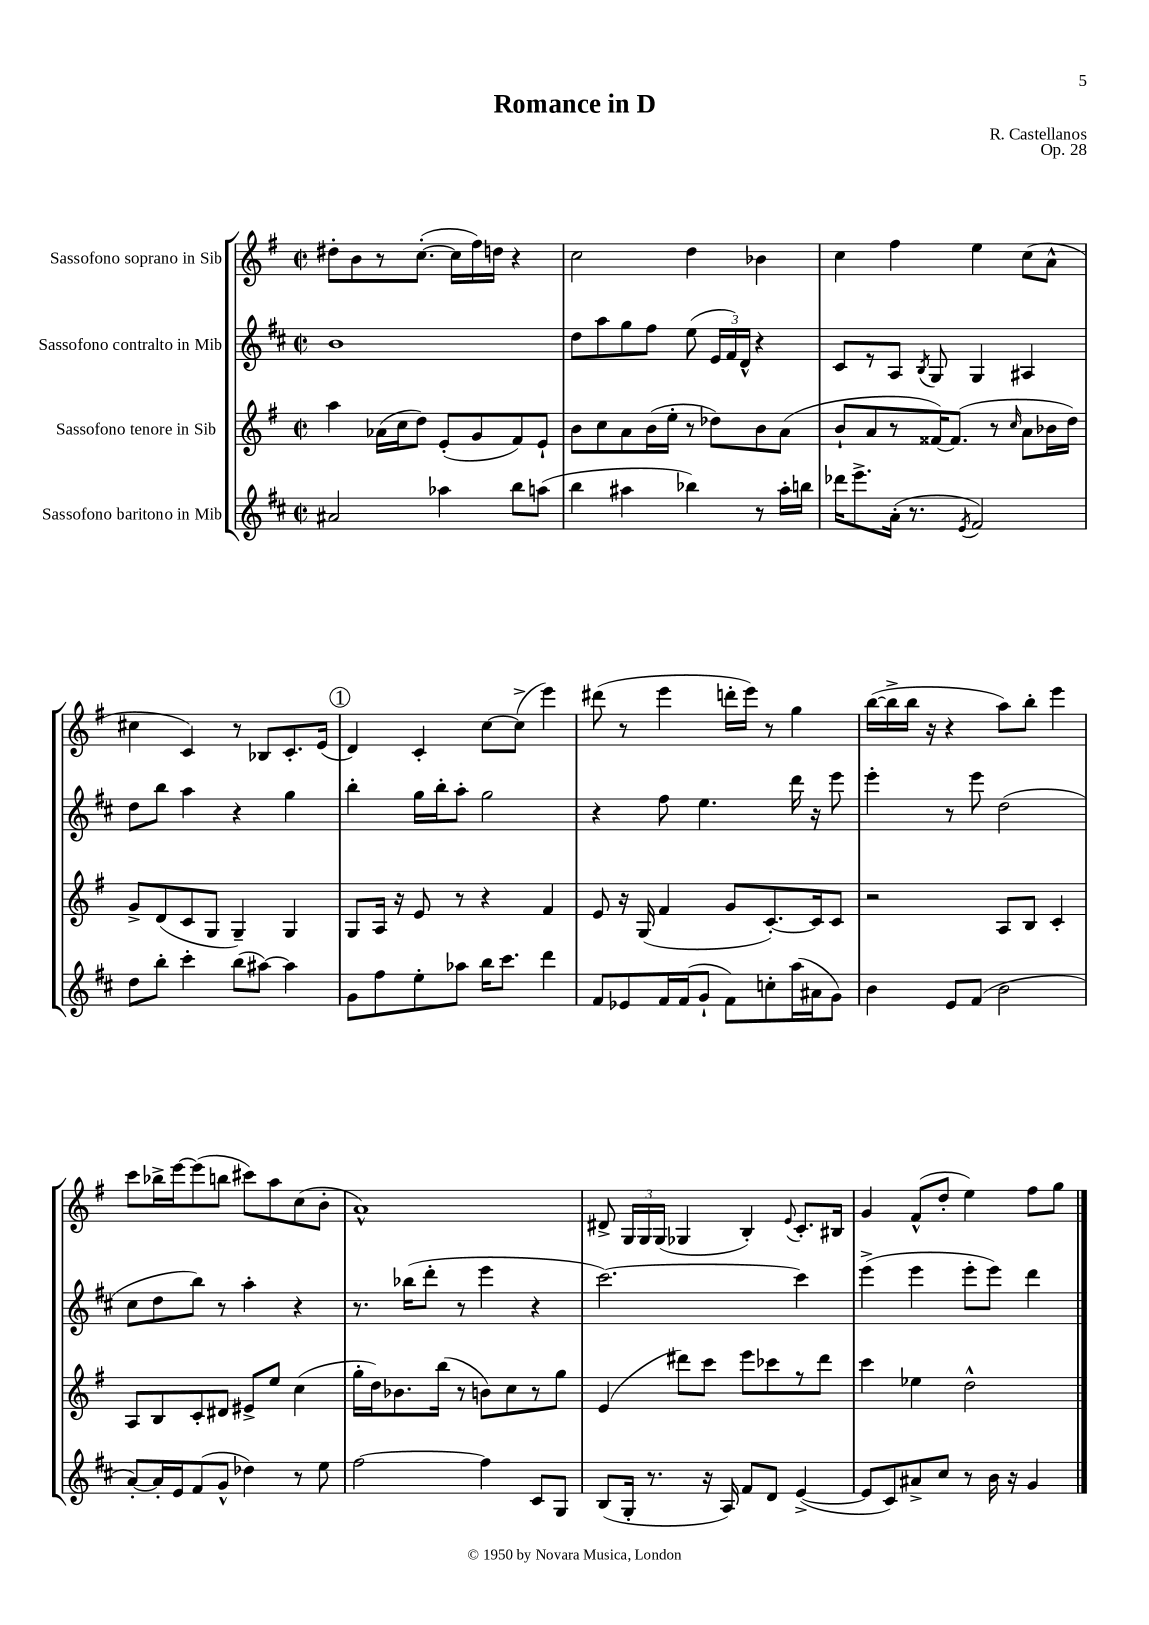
\header { title = "Romance in D" composer = "R. Castellanos" opus = "Op. 28" }
<<
\new StaffGroup <<
\new Staff = "s0" \with { instrumentName = "Sassofono soprano in Sib" } {
    \clef treble \key g \major \defaultTimeSignature \time 2/2
    \autoBeamOff dis''8[-. b'8 r8 c''8.]~-.( c''16[ fis''16) d''16] r4 |
    c''2 d''4 bes'4 |
    c''4 fis''4 e''4 c''8[( a'8]-^ |
    cis''4 c'4) r8 bes8[ c'8.-. e'16]( |
    \mark \markup { \circle "1" } d'4) c'4-. c''8[~ c''8]->( e'''4) |
    dis'''8( r8 e'''4 d'''16[-. e'''16]) r8 g''4 |
    b''16[~( b''16-> b''16] r16 r4 a''8[) b''8]-. e'''4 |
    c'''8[ bes''16-> e'''16~ e'''8( b''8] cis'''8[) a''8 c''8( b'8]-. |
    a'1-^) |
    dis'8-> \tuplet 3/2 { g16[ g16 g16]( } ges4 b4-.) \appoggiatura { e'8 } c'8.[-. bis16] |
    g'4 fis'8[-^( d''8]-. e''4) fis''8[ g''8] \bar "|." |
}
\new Staff = "s1" \with { instrumentName = "Sassofono contralto in Mib" } {
    \clef treble \key d \major \defaultTimeSignature \time 2/2
    \autoBeamOff b'1 |
    d''8[ a''8 g''8 fis''8] e''8( \tuplet 3/2 { e'16[ fis'16) d'16]-^ } r4 |
    cis'8[ r8 a8] \acciaccatura { b8 } g8 g4 ais4 |
    d''8[ b''8] a''4 r4 g''4 |
    \mark \markup { \circle "1" } b''4-. g''16[ b''16-. a''8]-. g''2 |
    r4 fis''8 e''4. d'''16 r16 e'''8 |
    e'''4-. r8 e'''8 d''2( |
    cis''8[ d''8 b''8]) r8 a''4-. r4 |
    r8. bes''16[( d'''8]-. r8 e'''4 r4 |
    cis'''2.~) cis'''4 |
    e'''4->( e'''4 e'''8[-. e'''8]) d'''4 \bar "|." |
}
\new Staff = "s2" \with { instrumentName = "Sassofono tenore in Sib" } {
    \clef treble \key g \major \defaultTimeSignature \time 2/2
    \autoBeamOff a''4 aes'16[( c''16 d''8]) e'8[-.( g'8 fis'8) e'8]-! |
    b'8[ c''8 a'8 b'16( e''16]-. r8 des''8[) b'8 a'8]( |
    b'8[-! a'8 r8 fisis'16~) fisis'8.]( r8 \grace { c''16 } a'8[ bes'16 d''16]) |
    g'8[-> d'8( c'8 g8] g4--) g4 |
    \mark \markup { \circle "1" } g8[ a16] r16 e'8 r8 r4 fis'4 |
    e'8 r16 g16( fis'4 g'8[ c'8.~-.) c'16 c'8] |
    r2 a8[ b8] c'4-. |
    a8[ b8 c'8-. dis'8] eis'8[-> e''8] c''4( |
    g''16[-. d''16) bes'8. b''16]( r8 b'8[) c''8 r8 g''8] |
    e'4( dis'''8[) c'''8] e'''8[ ces'''8 r8 dis'''8] |
    c'''4 ees''4 d''2-^ \bar "|." |
}
\new Staff = "s3" \with { instrumentName = "Sassofono baritono in Mib" } {
    \clef treble \key d \major \defaultTimeSignature \time 2/2
    \autoBeamOff ais'2 aes''4 b''8[ a''8]( |
    b''4 ais''4 bes''4) r8 ais''16[-. b''16] |
    des'''16[ e'''8.-> a'16]-.( r8. \acciaccatura { e'8 } fis'2) |
    d''8[ b''8]-. cis'''4-. b''8[( ais''8]~) ais''4 |
    \mark \markup { \circle "1" } g'8[ fis''8 e''8-. aes''8] b''16[ cis'''8.] d'''4 |
    fis'8[ ees'8 fis'16 fis'16( g'8]-! fis'8[) c''8-. a''16( ais'16 g'8]) |
    b'4 e'8[ fis'8]( b'2 |
    a'8[~-.) a'16-. e'16 fis'8( g'8]-^ des''4) r8 e''8 |
    fis''2~ fis''4 cis'8[ g8] |
    b8[( g16]-. r8. r16 a16) fis'8[ d'8] e'4~->( |
    e'8[ cis'8) ais'8-> cis''8] r8 b'16 r16 g'4 \bar "|." |
}
>>
>>
\layout { \context { \Score \remove "Bar_number_engraver" } }
